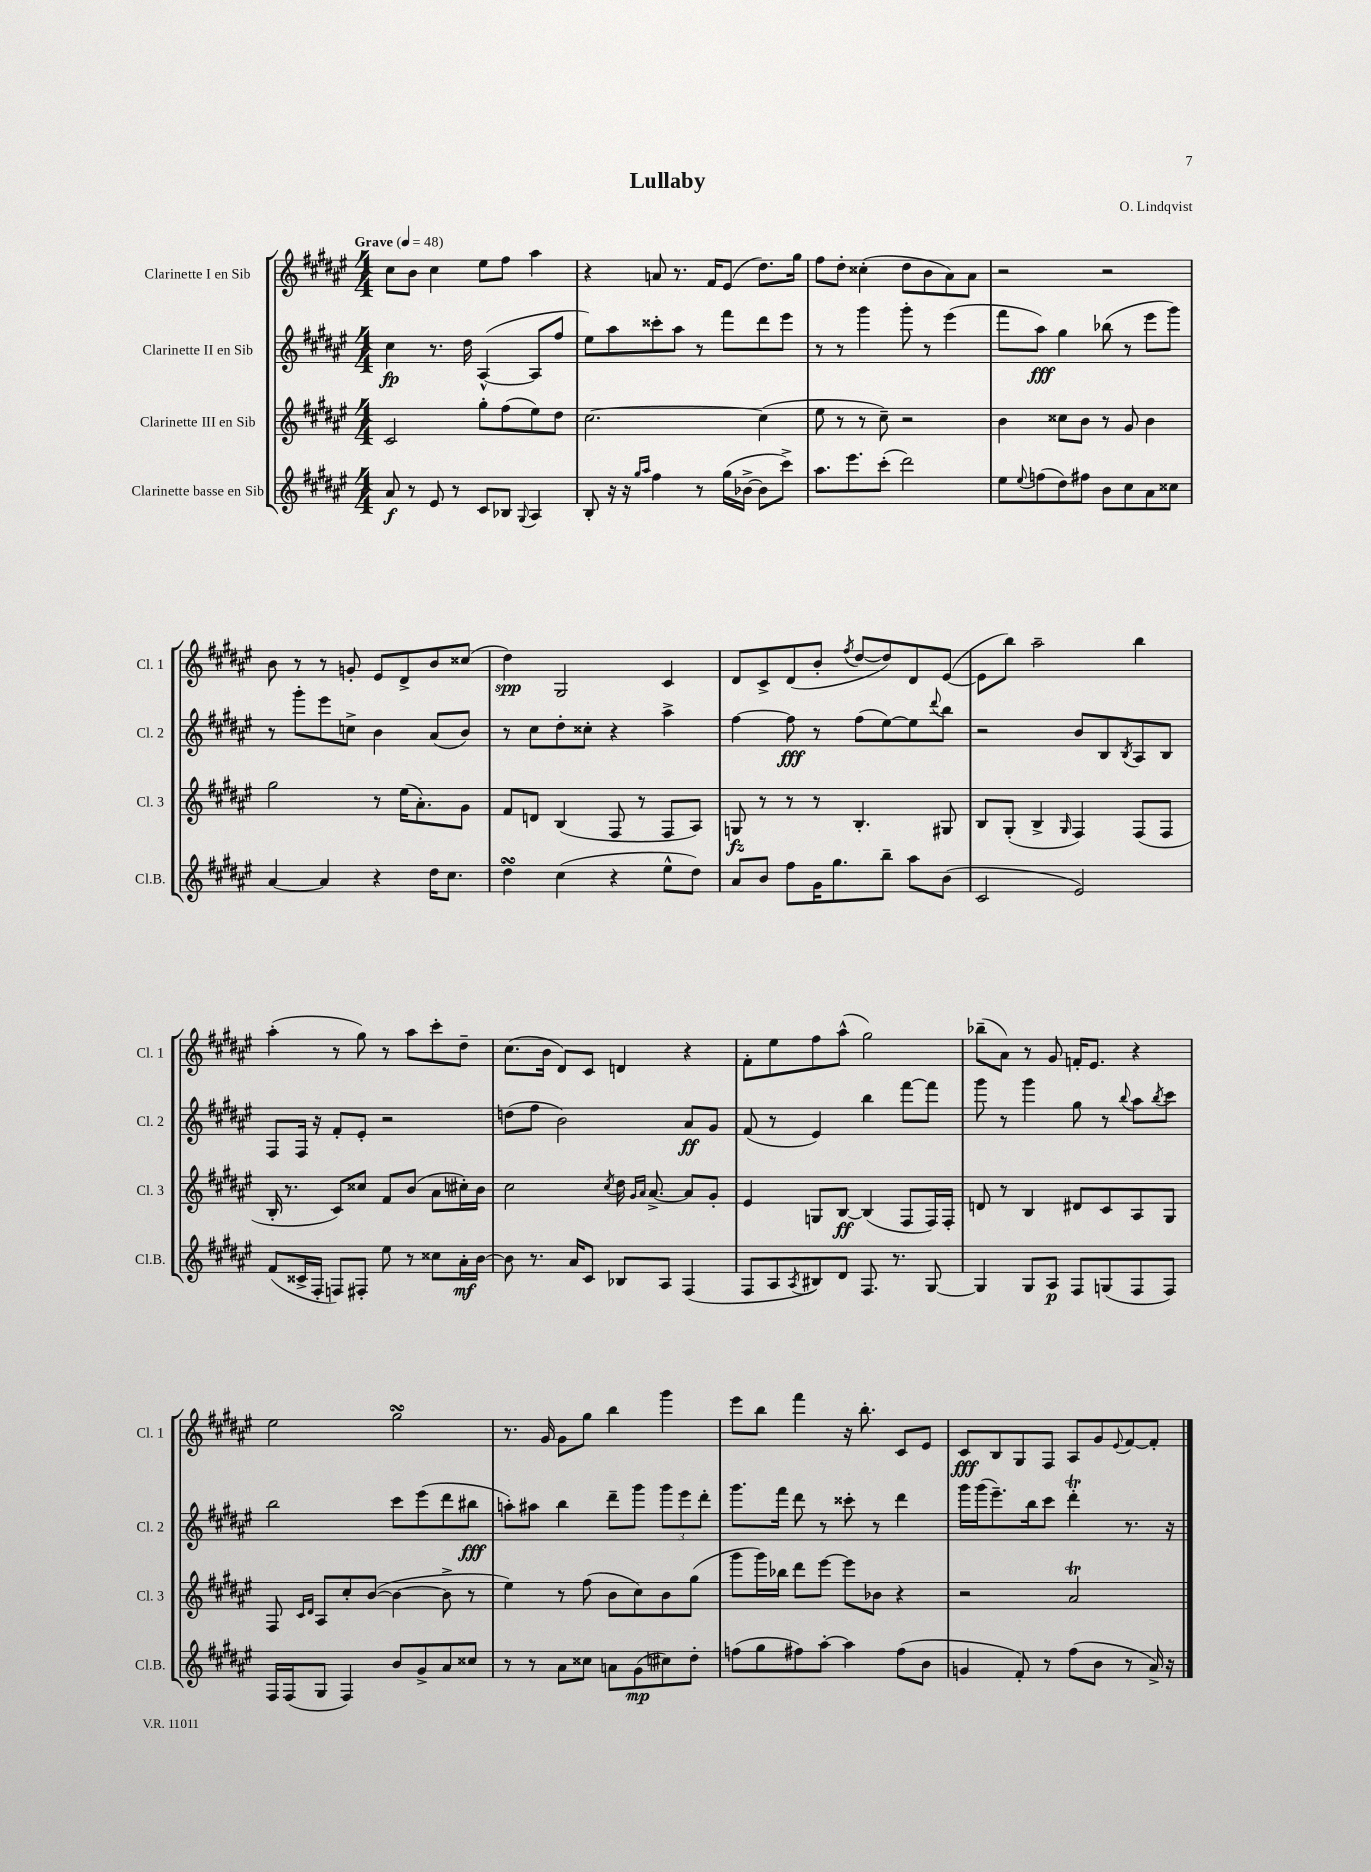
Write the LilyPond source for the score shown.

\header { title = "Lullaby" composer = "O. Lindqvist" }
<<
\new StaffGroup <<
\new Staff = "s0" \with { instrumentName = "Clarinette I en Sib" shortInstrumentName = "Cl. 1" } {
    \clef treble \key fis \major \numericTimeSignature \time 4/4 \tempo "Grave" 4 = 48
    cis''8 b'8 cis''4 eis''8 fis''8 ais''4 |
    r4 a'8 r8. fis'16 eis'8( dis''8.) gis''16 |
    fis''8 dis''8-. cisis''4-.( dis''8 b'8 ais'8) ais'8 |
    r2 r2 |
    b'8 r8 r8 g'8-. eis'8 dis'8-> b'8 cisis''8( |
    dis''4\spp) gis2 cis'4 |
    dis'8 cis'8-> dis'8( b'8-. \acciaccatura { fis''8 } dis''8~ dis''8) dis'8 eis'8~( |
    eis'8 b''8) ais''2-- b''4 |
    ais''4-.( r8 gis''8) r8 ais''8 cis'''8-. dis''8-- |
    cis''8.( b'16 dis'8) cis'8 d'4 r4 |
    fis'8-. eis''8 fis''8 ais''8-^( gis''2) |
    bes''8--( ais'8) r8 gis'8 f'16-. eis'8. r4 |
    eis''2 gis''2\turn |
    r8. gis'16 gis'8 gis''8 b''4 gis'''4 |
    eis'''8 b''8 fis'''4 r16 b''8.-. cis'8 eis'8 |
    cis'8\fff b8 gis8 fis8 ais8 gis'8 \appoggiatura { eis'8 } fis'8~ fis'8-. \bar "|." |
}
\new Staff = "s1" \with { instrumentName = "Clarinette II en Sib" shortInstrumentName = "Cl. 2" } {
    \clef treble \key fis \major \numericTimeSignature \time 4/4
    cis''4\fp r8. dis''16 ais4~-^( ais8 fis''8 |
    eis''8) ais''8 cisis'''8-. ais''8 r8 fis'''8 dis'''8 eis'''8 |
    r8 r8 gis'''4 gis'''8-. r8 eis'''4( |
    fis'''8 ais''8\fff) gis''4 bes''8( r8 eis'''8 gis'''8) |
    r8 gis'''8-. eis'''8 c''8-> b'4 ais'8( b'8) |
    r8 cis''8 dis''8-. cisis''8-. r4 ais''4-> |
    fis''4~ fis''8\fff r8 fis''8( eis''8~) eis''8 \appoggiatura { dis'''8 } b''8 |
    r2 b'8 b8 \acciaccatura { b8 } ais8 b8 |
    fis8 fis16 r16 fis'8-. eis'8-. r2 |
    d''8( fis''8 b'2) ais'8\ff gis'8 |
    fis'8( r8 eis'4) b''4 fis'''8~ fis'''8 |
    gis'''8 r8 gis'''4 gis''8 r8 \appoggiatura { b''8 } ais''8 \acciaccatura { b''8 } cis'''8 |
    b''2 cis'''8 eis'''8( dis'''8 bis''8\fff |
    a''8-.) ais''8 b''4 dis'''8-- gis'''8 \tuplet 3/2 { gis'''8 eis'''8 dis'''8-. } |
    gis'''8. fis'''16 dis'''8 r8 cisis'''8-. r8 dis'''4 |
    gis'''16 gis'''16( eis'''8.--) b''16 cis'''8 dis'''4-.\trill r8. r16 \bar "|." |
}
\new Staff = "s2" \with { instrumentName = "Clarinette III en Sib" shortInstrumentName = "Cl. 3" } {
    \clef treble \key fis \major \numericTimeSignature \time 4/4
    cis'2 gis''8-. fis''8( eis''8) dis''8 |
    cis''2.~ cis''4( |
    eis''8 r8 r8 cis''8--) r2 |
    b'4 cisis''8 b'8 r8 gis'8 b'4 |
    gis''2 r8 eis''16( ais'8.-.) gis'8 |
    fis'8 d'8 b4( fis8 r8 fis8 ais8) |
    g8\fz r8 r8 r8 b4.-. gis8 |
    b8 gis8-.( b4-> \grace { gis16 } fis4) fis8( fis8 |
    b16-. r8. cis'8) cisis''8 fis'8 b'8( ais'8 cis''16-.) b'16 |
    cis''2 \acciaccatura { cis''8 } dis''16 \grace { gis'16 ais'16 } ais'8.~-> ais'8 gis'8-. |
    eis'4 g8 b8~\ff b4( fis8 fis16) fis16-. |
    d'8 r8 b4 dis'8 cis'8 ais8 gis8 |
    fis8 \grace { cis'16 dis'16 } ais8 cis''8-. b'8~( b'4~ b'8-> r8 |
    eis''4) r8 fis''8( b'8 cis''8) b'8 gis''8( |
    gis'''8 gis'''16) bes''16 dis'''8 eis'''8~ eis'''8 bes'8 r4 |
    r2 ais'2\trill \bar "|." |
}
\new Staff = "s3" \with { instrumentName = "Clarinette basse en Sib" shortInstrumentName = "Cl.B." } {
    \clef treble \key fis \major \numericTimeSignature \time 4/4
    ais'8\f r8 eis'8 r8 cis'8 bes8 \appoggiatura { gis8 } ais4 |
    b8-. r16 r16 \grace { gis''16 ais''16 } fis''4 r8 gis''16( bes'16~-> bes'8 cis'''8->) |
    ais''8. eis'''8. cis'''8-.( dis'''2) |
    eis''8 \appoggiatura { eis''8 } f''8( dis''8) fis''8 b'8 cis''8 ais'8 cisis''8 |
    ais'4~ ais'4 r4 dis''16 cis''8. |
    dis''4\turn cis''4( r4 eis''8-^ dis''8) |
    ais'8 b'8 fis''8 gis'16 gis''8. b''8-- ais''8 b'8( |
    cis'2 eis'2) |
    fis'8( cisis'16-> fis16-. f8) fis8-. eis''8 r8 cisis''8 ais'16-.\mf b'16~ |
    b'8 r8. ais'16 cis'8 bes8 ais8 fis4( |
    fis8 ais8 \acciaccatura { ais8 } bis8) dis'8 fis8. r8. gis8~ |
    gis4 gis8 ais8\p fis8 g8( fis8 fis8) |
    fis16 fis16( gis8 fis4) b'8 gis'8-> ais'8 cisis''8 |
    r8 r8 ais'8 cisis''8 a'8 gis'8\mp( cis''8) dis''8-. |
    f''8( gis''8 fis''8) ais''8~-. ais''4 fis''8( b'8 |
    g'4 fis'8-.) r8 fis''8( b'8 r8 ais'16->) r16 \bar "|." |
}
>>
>>
\layout { \context { \Score \remove "Bar_number_engraver" } }
